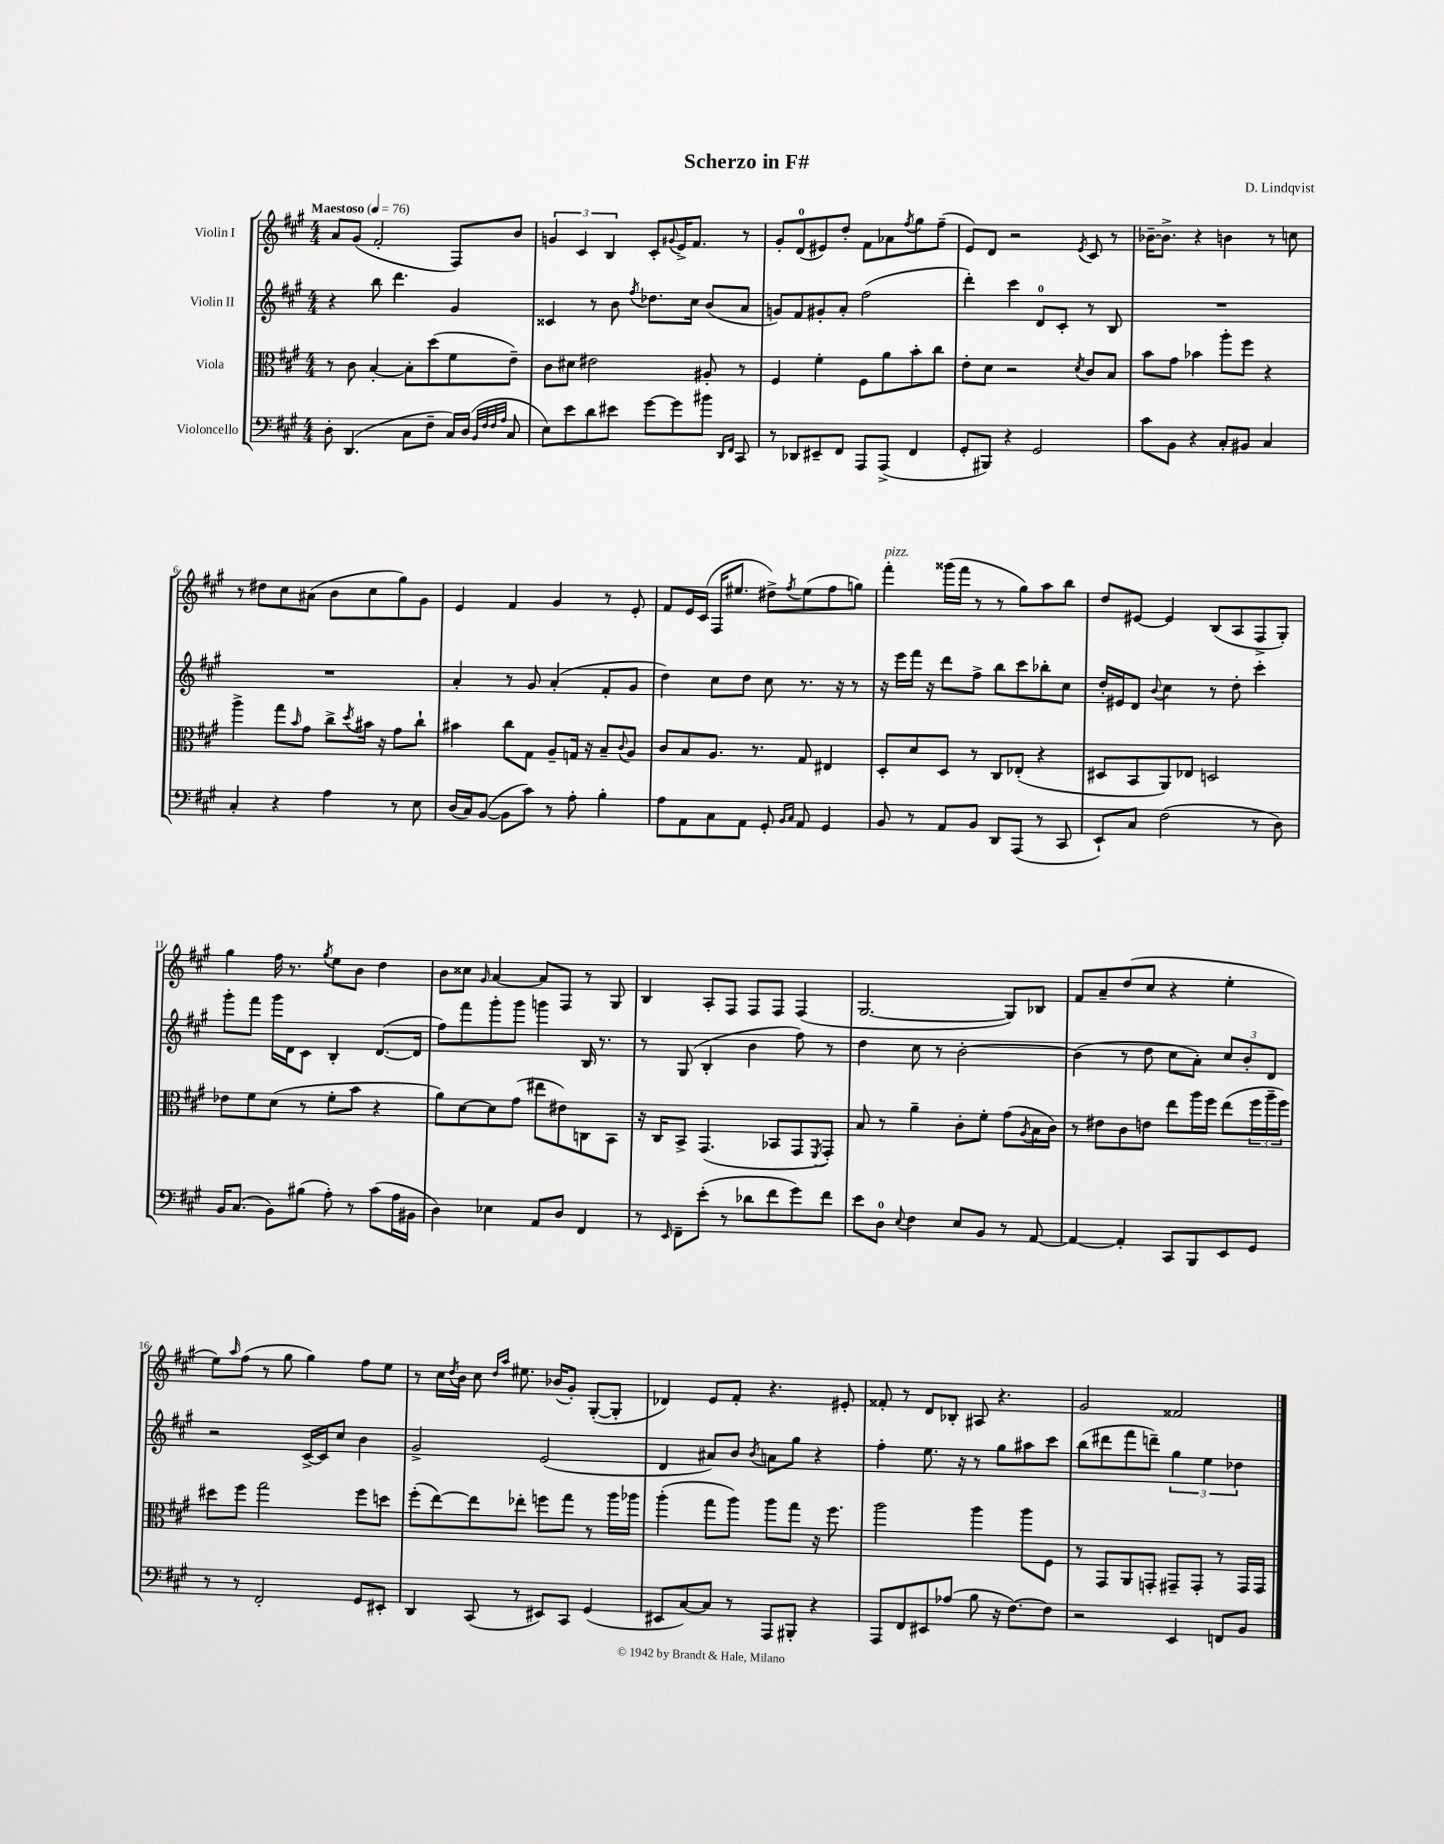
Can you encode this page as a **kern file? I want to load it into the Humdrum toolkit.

**kern	**kern	**kern	**kern
*staff4	*staff3	*staff2	*staff1
*clefF4	*clefC3	*clefG2	*clefG2
*k[f#c#g#]	*k[f#c#g#]	*k[f#c#g#]	*k[f#c#g#]
*M4/4	*M4/4	*M4/4	*M4/4
*MM76	*MM76	*MM76	*MM76
8D'	8r	4r	8a
(4.DD	8c#	.	(8g#
.	[4B'	8bb	2f#'
.	.	4.ddd	.
8C#	8B']	.	.
8F#~	(8dd	.	.
16C#)	8f#	4g#	8F#)
(16D	.	.	.
32qqBB	.	.	.
32qqF#	.	.	.
32qqF#	.	.	.
32qqA	.	.	.
8C#	8e~)	.	8b
=	=	=	=
8E)	8c#	4c##	6g
8e	8d#	.	.
.	.	.	6c#
8d	2e#	8r	.
.	.	.	6B
8e#	.	8b	.
.	.	8qff#	.
[8g#	.	8.dd-	8c#'
.	.	.	8qqg#
8g#]	.	.	16e^
.	.	16cc#	8.f#
8b#	8A#'	(8b	.
16qqDD	.	.	.
16qqFF#	.	.	.
8CC#	8r	8a	8r
=	=	=	=
8r	4F#	8g)	8g#'
8DD-	.	8f#	(8d
8EE#~	4f#'	8g#'	8e#)
8FF#	.	8a'	8dd'
8AAA	8F#	(2ff#	8f#
(8AAA^	8a	.	8a-
.	.	.	8qff#
4FF#	8b'	.	8gg#
.	8cc#	.	(8ff#~
=	=	=	=
8GG#'	8e'	4ddd')	8e)
8BBB#)	8d	.	8d
4r	2r	4ccc#	2r
2GG#	.	8d	.
.	.	8c#'	.
.	8qd	.	8qe
.	8c#	8r	8c#
.	8B	8B	8r
=	=	=	=
8c#	8b	1r	[16b-~
.	.	.	8.b-^]
8BB	8g#	.	.
4r	4b-	.	4r
8C#'	8aa'	.	4b
8BB#	8ff#	.	.
4C#	4r	.	8r
.	.	.	8cc
=	=	=	=
4C#'	4aa^	1r	8r
.	.	.	8dd#
4r	8gg#	.	8cc#
.	16qqb	.	.
.	8g#	.	(8a#
4A	8cc#^	.	8b
.	8qdd	.	.
.	16b#	.	8cc#
.	16r	.	.
8r	8g#	.	8gg#)
8E	8cc#`	.	8g#
=	=	=	=
(16D	4b#	4a'	4e
16C#)	.	.	.
([8BB	.	.	.
8BB]	8cc#	8r	4f#
8c#)	8G#	8g#	.
8r	8A~	(4a'	4g#
8A'	16G	.	.
.	16r	.	.
4B'	8B~	8f#'	8r
.	8qqc#	.	.
.	8A	8g#	8e'
=	=	=	=
8A	8c#	4dd)	8f#
8AA	8B	.	16e
.	.	.	(16c#
8C#	8.A	8cc#	16F#
.	.	.	8.ee#
8AA	.	8dd	.
.	8.r	.	.
8GG#'	.	8cc#	8dd#^)
16qqBB	.	.	.
16qqC#	.	.	8qff#
8AA	8G#	8.r	(8ee#
4GG#	4E#	.	8ff#
.	.	16r	.
.	.	8r	8gg)
=	=	=	=
8BB	8D'	16r	4fff#'
.	.	16eee	.
8r	8d	16fff#	.
.	.	16r	.
8AA	8D	8ddd	(16ggg##
.	.	.	16fff#
8BB	8r	8ff#^	8r
8DD	8C#	8bb	8r
(8AAA	(8E-'	8ccc#	8gg#)
8r	4r	8bb-'	8aa
8CC#	.	8cc#	8bb
=	=	=	=
8EE`)	8D#	16dd'	8dd
.	.	16e#	.
8C#	8BB	8d	[8e#
.	.	8qqb	.
(2F#	8AA)	4cc#	4e#]
.	8E-	.	.
.	2D	8r	(8B
.	.	8dd'	8A
8r	.	4ccc#'	8F#^
8D)	.	.	8G#')
=	=	=	=
16BB	8e-	8ggg#'	4gg#
(8.C#	.	.	.
.	8f#	8fff#	.
8BB)	(8d	16ggg#	16ff#
.	.	16d	8.r
(8B#	8r	8c#	.
.	.	.	8qgg#
8A')	8f#'	4B'	8ee
8r	8b	.	8b
(8c#	4r	([8.d	4dd
16A	.	.	.
16BB#	.	16d]	.
=	=	=	=
4D)	8a)	8ff#)	8b
.	[8d	8fff#	8cc##
.	.	.	16qqg#
4E-	8d]	8ggg#'	[4a
.	(8g#	8ggg#	.
8AA	8ee#	4ggg	8a]
8D	8e#)	.	8F#
4FF#	8C	16B	8r
.	.	8.r	.
.	8BB	.	8G#
=	=	=	=
8r	16r	8r	4B
.	16C#	.	.
16qqEE	.	.	.
8FF#~	8BB^	(8G#	.
(8e'	(4.GG#	4B'	8A'
8r	.	.	8F#
8d-	.	4b	8F#
8f#	8BB-	.	8F#
8g#)	8GG#	8ff#)	(4F#
.	8qFF#	.	.
8f#	8GG#')	8r	.
=	=	=	=
8e	8B	4dd	[2.G#
8D	8r	.	.
8qqE	.	.	.
4F#	4a~	8cc#	.
.	.	8r	.
8E	8c#'	[2b'	.
8BB	8f#'	.	.
8r	(8g#	.	8G#])
.	8qA	.	.
[8AA	16B	.	8B-
.	16c#)	.	.
=	=	=	=
4AA_	8r	(4b]	8f#
.	8e#	.	8a~
4AA']	8c#	8r	(8dd
.	8e	8dd	8cc#
8CC#	8ee	8cc#	4r
8BBB	16aa	8a')	.
.	16ff#	.	.
8EE	(8ee	12cc#	4ee'
.	.	12b'	.
8GG#	24ff#	.	.
.	24aa~	12d	.
.	24ff#)	.	.
=	=	=	=
8r	8dd#	2r	8ee)
.	.	.	16qqaa
8r	8ff#	.	(8ff#
2FF#'	2gg#	.	8r
.	.	.	8gg#
.	.	[16c#^	4gg#)
.	.	16c#]	.
.	.	8cc#	.
8GG#	8ff#	4b	8ff#
8EE#'	8dd	.	8ee
=	=	=	=
4DD	(8ff#'	2g#^	8r
.	[8ee)	.	16cc#
.	.	.	8qdd
.	.	.	16b
(8CC#	8ee]	.	8cc#
.	.	.	16qqdd
.	.	.	16qqaa
8r	8ee-'	.	8.ee#
8EE#)	8ff	(2e	.
.	.	.	(16b-
8CC#	8gg#	.	8g#')
(4GG#	8r	.	([8G#'
.	16aa	.	8G#']
.	16aa-	.	.
=	=	=	=
8EE#	(4aa'	4d	4d-)
[8C#)	.	.	.
8C#]	8gg#	8a#)	8e
8r	8aa)	8b	8f#'
.	.	8qb	.
8AAA	8aa	8a	4.r
8BBB#'	8gg#	8gg#	.
4r	16r	4r	.
.	8.ff#	.	.
.	.	.	8e#'
=	=	=	=
8AAA	2aa	4ff#'	8f##'
8FF#	.	.	8r
8EE#	.	8.ee	8d
(8A-	.	.	8B-'
.	.	16r	.
8B	4aa	8r	8A#
16r	.	8gg#	4.r
[8.F#)	.	.	.
.	8aa	8aa#	.
8F#]	8F#	8ccc#	.
=	=	=	=
2r	8r	(8bb	2g#
.	8GG#	8ddd#	.
.	8AA	8fff#	.
.	8GG'	8ddd~)	.
4EE	8GG#~	6gg#	2f##
.	8GG#'	.	.
.	.	6ee	.
8FF	8r	.	.
.	.	6dd-	.
8BB	16GG#	.	.
.	16GG#	.	.
==	==	==	==
*-	*-	*-	*-
